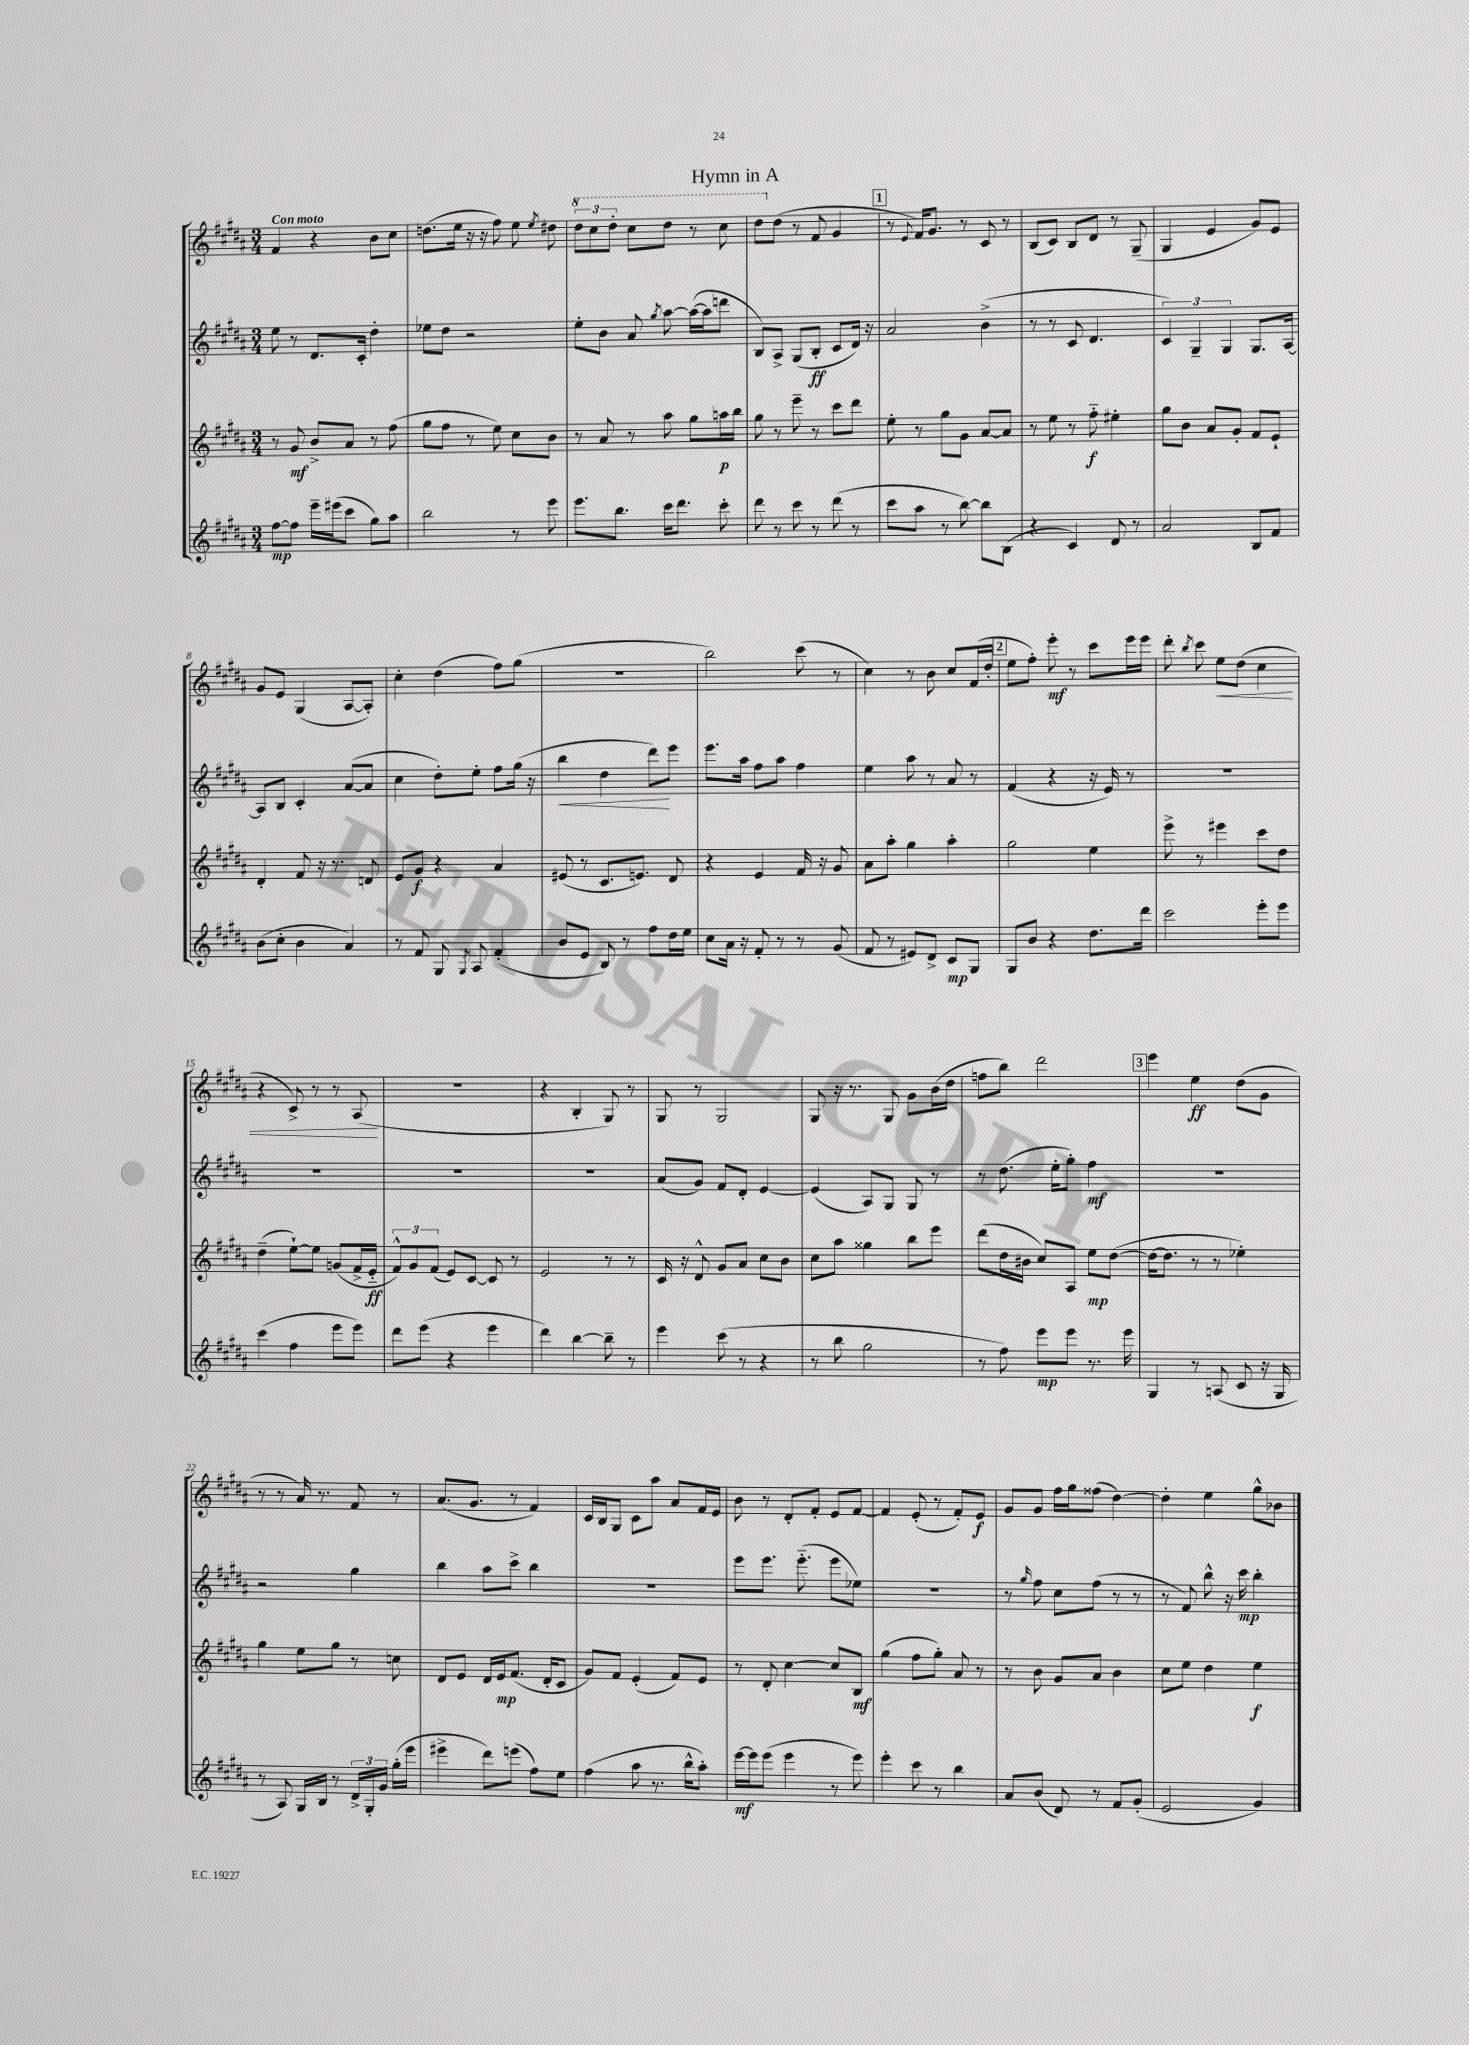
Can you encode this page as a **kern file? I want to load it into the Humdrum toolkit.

**kern	**kern	**kern	**kern
*staff4	*staff3	*staff2	*staff1
*clefG2	*clefG2	*clefG2	*clefG2
*k[f#c#g#d#a#]	*k[f#c#g#d#a#]	*k[f#c#g#d#a#]	*k[f#c#g#d#a#]
*M3/4	*M3/4	*M3/4	*M3/4
[8ff#	8r	8ee	4f#
8ff#]	8g#	8r	.
16eee~	8b^	8.d#	4r
(16eee#	.	.	.
8ccc#	8a#	.	.
.	.	16c#'	.
8gg#)	8r	4dd#'	8b
8aa#	(8ff#	.	8cc#
=	=	=	=
2bb	8gg#	8ee-	(8.dd
.	8ff#	8dd#	.
.	.	.	16ee
.	8r	2r	16r
.	.	.	16r
.	8ee)	.	8ff#)
8r	8cc#	.	8ee
.	.	.	8qee
8eee	8b	.	8dd#
=	=	=	=
8.eee	8r	8ee'	12ddd#
.	.	.	12ccc#
.	8a#	8b	.
.	.	.	12ddd#'
8.bb	.	.	.
.	8r	8a#	8ccc#
.	.	8qgg#	.
16ccc#	8aa#	[8aa#	8ddd#
8.ddd#	.	.	.
.	8gg#	(16aa#_	8r
.	.	16aa#]	.
8ccc#'	16aa	8ddd	8ccc#
.	16bb	.	.
=	=	=	=
8ddd#	8gg#	8B)	8ddd#
8r	8r	8A#^	(8dd#
8ccc#	8eee~	(8G#	8r
8r	8r	8B'	8f#
(8ddd#	8ccc#	8c#	4g#
8r	8ddd#	16d#)	.
.	.	16r	.
=	=	=	=
8ccc#	8ee'	2a#	8r
.	.	.	8qqe
8aa#	8r	.	16f#)
.	.	.	8.g#
8r	8gg#	.	.
[8bb)	8g#	.	8r
8bb]	[8a#	(4b^	8c#
(8B	8a#]	.	8r
=	=	=	=
4r	8r	8r	(8B
.	8ee	8r	8c#)
4c#)	8r	8c#	8B
.	8ff#'~	4.d#	8d#
8d#	4ee#'	.	8r
8r	.	.	(8G#~
=	=	=	=
2a#	8gg#	6c#)	4G#
.	8b	.	.
.	.	6G#~	.
.	8a#	.	4e
.	.	6G#	.
.	8g#'	.	.
8B	8f#	8.G#	8g#)
8f#	8e`	.	8e
.	.	[16A#	.
=	=	=	=
(8b	4d#'	8A#]	8g#
8cc#'	.	8B	8e
4b	8f#	4c#'	(4G#
.	16r	.	.
.	8.r	.	.
4a#)	.	([8a#	[8A#
.	8d	8a#]	8A#'])
=	=	=	=
8r	8e	4cc#	4cc#'
8f#	8g#	.	.
8G#	4r	8dd#')	(4dd#
8qG#	.	.	.
8A#	.	8ee'	.
(4f#'	4a#	8ff#	8ff#)
.	.	(16gg#	(8gg#
.	.	16r	.
=	=	=	=
8b	(8e#	4bb	2.r
8e	8r	.	.
8B)	8.c#	4dd#	.
8r	.	.	.
.	8.e)	.	.
8ff#	.	8ddd#)	.
16dd#	8d#	8eee	.
16ee	.	.	.
=	=	=	=
8cc#	4r	8.eee	2bb)
16a#	.	.	.
16r	.	16aa#	.
8f#'	4e	8ff#	.
8r	.	8aa#	.
8r	16f#	4ff#	(8ccc#
.	16r	.	.
(8g#	8g#	.	8r
=	=	=	=
8f#	8a#	4ee	4cc#)
8r	8aa#'	.	.
8e#)	4gg#	8aa#	8r
8d#^	.	8r	8b
8c#	4aa#'	8a#	8cc#
8G#	.	8r	(16f#
.	.	.	16dd#'
=	=	=	=
8G#	2gg#	(4f#	8ee
8b	.	.	8ff#')
4r	.	4r	8eee'
.	.	.	8r
8.dd#	4ee	16r	8ccc#
.	.	16e)	.
.	.	8r	16eee
16ddd#	.	.	16eee
=	=	=	=
2ccc#	8eee^	2.r	8ddd#'
.	.	.	8qbb
.	8r	.	8ccc#
.	4eee#	.	8ee
.	.	.	(8dd#
8eee'	8ccc#	.	4cc#
8eee	8dd#	.	.
=	=	=	=
(4ccc#	(4dd#~	2.r	4r
4ff#	[8ee`)	.	8c#^)
.	8ee]	.	8r
8eee	(8g	.	8r
8eee)	16f#^	.	(8A#
.	16e'~	.	.
=	=	=	=
8ddd#	12f#^^)	2.r	2.r
.	12g#	.	.
(8eee	.	.	.
.	(12f#	.	.
4r	8e)	.	.
.	[8c#	.	.
4eee	8c#]	.	.
.	8r	.	.
=	=	=	=
4ddd#)	2e	2.r	4r
[4bb	.	.	4B'
8bb~]	8r	.	8G#)
8r	8r	.	8r
=	=	=	=
4eee	16c#	(8a#	8G#
.	16r	.	.
.	8d#^^	8g#)	8r
(8ccc#	8g#	8f#	2G#
8r	8a#	8d#'	.
4r	8cc#	[4e	.
.	8b	.	.
=	=	=	=
8r	8cc#	(4e]	8G#
8bb	8aa#	.	16r
.	.	.	8.r
2gg#	4gg##	8A#)	.
.	.	8G#	8G#
.	8bb	8G#	8g#
.	8eee	8r	(16b
.	.	.	16dd#
=	=	=	=
8r	(8ddd#	8r	8ff
8ff#)	16dd#	(8.dd#	8bb)
.	16b#	.	.
8eee	8cc#)	.	2ddd#
.	.	16ee'	.
8eee	8A#	8gg#')	.
8.r	8ee	4ff#	.
.	([8dd#	.	.
16eee	.	.	.
=	=	=	=
4G#	16dd#_	2.r	4eee
.	8.dd#]	.	.
8r	8r	.	4ee
(8A	8r	.	.
8c#	4ee-')	.	(8dd#
16r	.	.	8g#
16G#	.	.	.
=	=	=	=
8r	4gg#	2r	8r
8A#)	.	.	8r
16G#	8ee	.	16a#)
16B	.	.	8.r
8r	8gg#	.	.
24d#^	8r	4gg#	8f#
24G#'	.	.	.
24g#	.	.	.
(16gg#'	8cc	.	8r
16eee	.	.	.
=	=	=	=
4eee#^	8d#	4bb	(8.a#
.	8e	.	.
.	.	.	8.g#
8ddd#)	16d#	8aa#	.
.	16e	.	.
(8eee	(8.f#	8ccc#^	8r
8ff#)	.	4bb	4f#)
.	16d#'	.	.
8ee	8c#	.	.
=	=	=	=
(4ff#	8g#)	2.r	16c#
.	.	.	16B
.	8f#	.	8G#
8aa#	(4e'	.	8c#
8.r	.	.	8aa#
.	8f#)	.	8a#
16bb^^	.	.	.
8aa#')	8e	.	16f#
.	.	.	16e
=	=	=	=
[16eee	8r	8eee	8b
16eee]	.	.	.
(8eee	8d#'	8.eee	8r
4eee	[4cc#	.	8d#'
.	.	(8.eee'~	.
.	.	.	8f#'
8r	8cc#]	8eee	8e
8eee)	8B	8ee-)	[8f#
=	=	=	=
4eee'	(4gg#	2.r	4f#]
8ccc#	8ff#	.	(8e'
8r	8gg#')	.	8r
4bb	8a#	.	8f#')
.	8r	.	8e
=	=	=	=
8a#	8r	8r	8g#
.	.	16qqgg#	.
(8b	8b	8ff#	8g#
8d#)	8g#	8cc#	16ff#
.	.	.	16gg#
8r	8a#	(8ff#	(8ff##
8f#	4b	8r	[4dd#)
(8g#'	.	8r	.
=	=	=	=
2e	8cc#	8r	4dd#']
.	8ee	8f#)	.
.	4dd#	8bb^^	4ee
.	.	16r	.
.	.	16ccc#	.
4g#)	4ee	4bb'	8gg#^^
.	.	.	8b-
==	==	==	==
*-	*-	*-	*-
